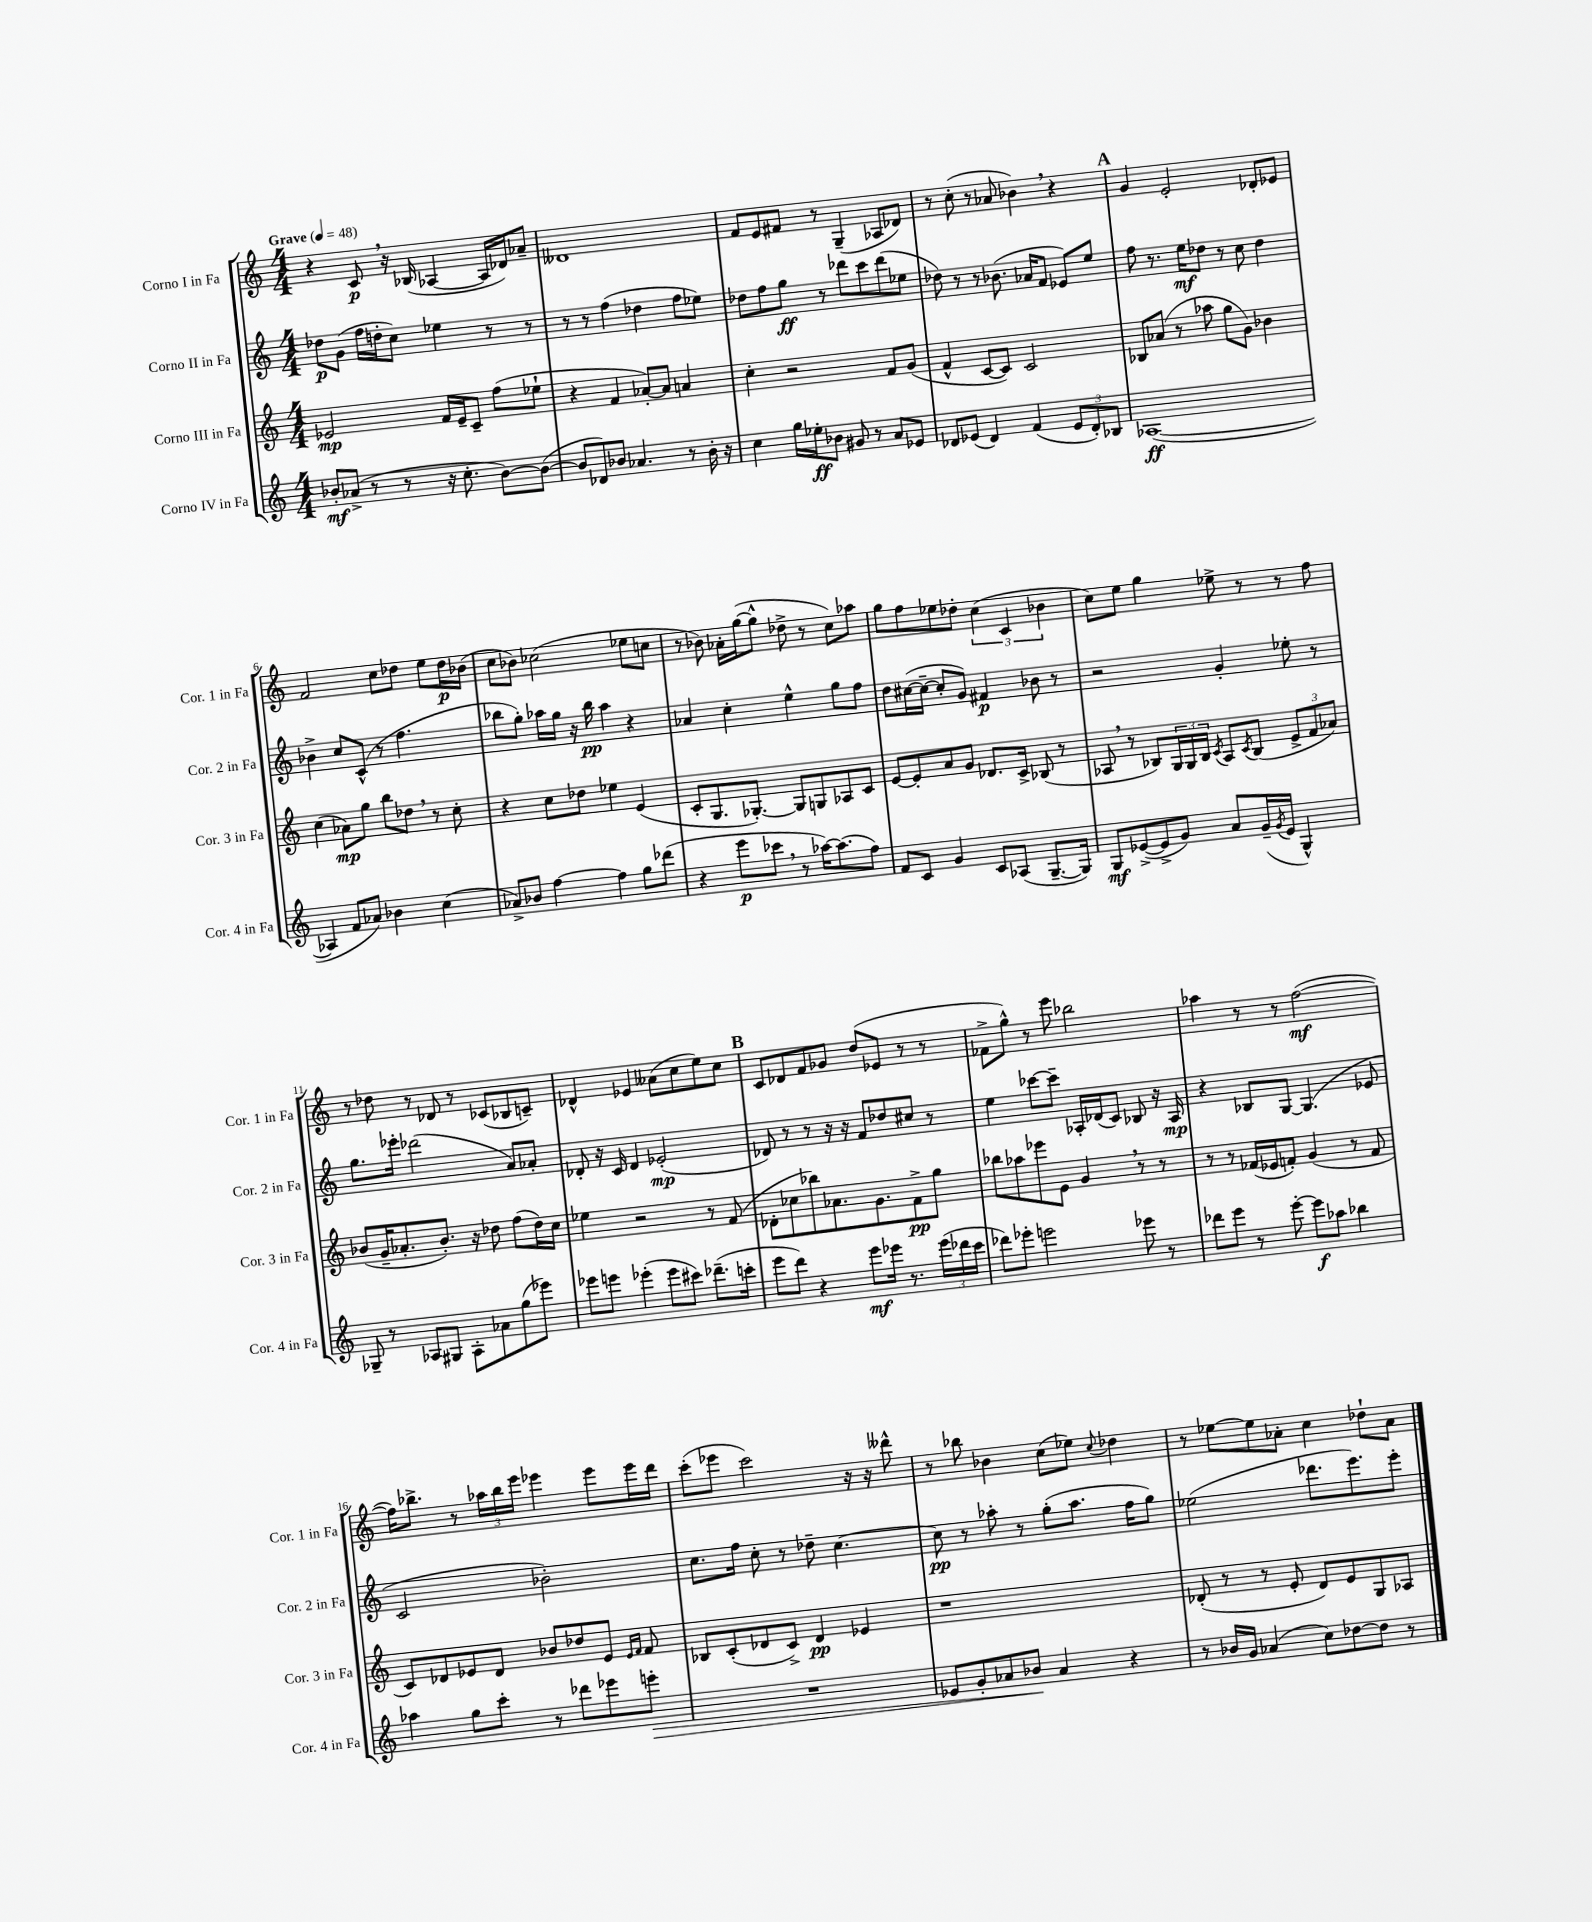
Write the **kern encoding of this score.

**kern	**kern	**kern	**kern
*staff4	*staff3	*staff2	*staff1
*clefG2	*clefG2	*clefG2	*clefG2
*k[]	*k[]	*k[]	*k[]
*M4/4	*M4/4	*M4/4	*M4/4
*MM48	*MM48	*MM48	*MM48
8b-'	2e-	8dd-	4r
(8a-^	.	(8g	.
8r	.	16ff	8c
.	.	16dd'	.
8r	.	8cc)	16r
.	.	.	(16B-
16r	16f	4ee-	[4A-
8.cc'	16e-~	.	.
.	8c~	.	.
[8b-)	(8ff	8r	16A-]
.	.	.	16d-)
(8b-_	8ee-`	8r	8a-~
=	=	=	=
8b-]	4r	8r	1d--
8d-)	.	8r	.
8b-	4f	(4ff	.
4.a-	.	.	.
.	[8a-')	4dd-	.
.	8a-]	.	.
8r	4a	8ff	.
16b-'	.	8ee-)	.
16r	.	.	.
=	=	=	=
4cc	4cc'	8dd-	8f
.	.	8ff	8e
16gg	2r	8gg	8f#
16ee-'	.	.	.
8b-	.	8r	8r
8g#	.	8ddd-	(4G~
8r	.	8ccc	.
8a	8f	(8ddd-	8A-
8e-	(8g	8ee-	8d-)
=	=	=	=
8d-	4f^^	8dd-)	8r
(8e-	.	8r	(8cc'
4d-)	[8c	8r	8r
.	8c])	(8.b-	8a-
(4f	2c	.	4b-)
.	.	16a-	.
.	.	8f	.
12e-	.	8e-)	4r
12d-')	.	.	.
.	.	8ee	.
12B-	.	.	.
=	=	=	=
([1A-	8B-	8ff	4g
.	(8a-	8.r	.
.	8r	.	2e'
.	.	16ee	.
.	8aa-	8dd-	.
.	8gg	8r	.
.	8g)	8cc	.
.	4b-	4dd-	8d-'
.	.	.	8e-
=	=	=	=
4A-]	(4cc	4b-^	2f
8f	8a-)	8cc	.
8a-)	8gg	(8c^^	.
4b-	8bb	8r	8cc
.	8dd-	4.ff	8dd-
(4cc	8r	.	8ee
.	8cc'	.	16dd-
.	.	.	(16b-
=	=	=	=
8a-^)	4r	8bb-	8cc
8b-	.	8gg')	8b-)
[4ff	8cc	16aa-	(2cc-
.	.	16gg	.
.	8dd-	16r	.
.	.	16bb-	.
4ff]	4ee-	4aa-	.
8gg	(4e	4r	8ee-
(8ddd-	.	.	8cc
=	=	=	=
4r	8c'	4a-	8r
.	8.G	.	8b-)
8eee	.	4cc'	16a-'
.	[8.G-')	.	([16gg
8ccc-	.	.	8gg^^]
8r	8G-]	4ee^^	8dd-^
[16aa-)	8G	.	8r
(8.aa-]	.	.	.
.	8A-	8gg	8cc)
8ff)	8c	8ff	8aa-
=	=	=	=
8f	[8e	8dd	8gg
8c	8e']	([16cc#	8ff
.	.	16cc#~_	.
4g	8a	8cc#']	8ee-
.	8g	8g)	8dd-'
8c	8.d-	4f#	(6cc
(8A-	.	.	.
.	.	.	6c
.	16c^	.	.
[8.G~	(8B-	8b-	.
.	.	.	6b-
.	8r	8r	.
16G])	.	.	.
=	=	=	=
8G	8A-	2r	8cc)
([8e-^	8r	.	8ee
8e-^]	8B-)	.	4gg
8g)	24G	.	.
.	24G	.	.
.	24B-	.	.
.	8qc	.	.
8a	8A-	4g'	8ee-^
.	8qc	.	.
(16g~	(8B-	.	8r
8qg	.	.	.
16e-	.	.	.
4G^^)	12e^	8ee-'	8r
.	12f	.	.
.	.	8r	8ff
.	12a-)	.	.
=	=	=	=
8G-~	(8b-	8.gg	8r
8r	16g~	.	8dd-
.	8.a-'	16eee-'	.
8A-	.	(2ddd-	8r
8G#	8.b-')	.	8d-
8A-'	.	.	8r
.	16r	.	.
8a-	8dd-	.	(8c-
(8gg	(8ff	8a)	8B-
8eee-)	16dd-)	8a-'	8c~)
.	16cc	.	.
=	=	=	=
8eee-	4ee-	8d-'	4d-^^
8eee	.	16r	.
.	.	16c	.
(4eee-'	2r	4d-	4e-
8eee-	.	(2e-'	(8a--
8ccc#)	.	.	8cc
(8.ddd-~	8r	.	8ee)
.	(8f	.	8cc
16ccc'	.	.	.
=	=	=	=
8eee	8d-'	8d-)	8c
8ddd)	8cc-	8r	8d-
4r	8bb-)	8r	8f
.	8.a-	16r	8g-
.	.	16r	.
8eee	.	8f	(8dd
.	8.g	.	.
16eee-	.	8dd-	8e-
8.r	.	.	.
.	8f^	8cc#	8r
(24eee-	8gg	8r	8r
24ddd-	.	.	.
24ccc	.	.	.
=	=	=	=
8ddd-)	8bb-	4ee	8f-^
8eee-'	8aa-	.	8gg^^)
2eee	8eee-	[8ccc-	8r
.	8e	8ccc-~]	8eee
.	4g	16A-'	2bb-
.	.	(16d-	.
.	.	8c)	.
8eee-	8r	8B-	.
8r	8r	16r	.
.	.	16A-	.
=	=	=	=
8ddd-	8r	4r	4aa-
8eee	8r	.	.
8r	(16f-	8B-	8r
.	16e-	.	.
[8eee'	8f')	[8G	8r
8eee]	(4g	(4.G]	([2ff
8aa-	.	.	.
4bb-	8r	.	.
.	8f	8e-	.
=	=	=	=
4aa-	8c)	2c	16ff])
.	.	.	8.bb-^
.	8d-	.	.
8gg	8e-	.	8r
8ccc'	8d-	.	24aa-
.	.	.	24bb-
.	.	.	24eee
8r	8b-	2b-')	4eee-
8ddd-	8dd-	.	.
8eee-	8e-	.	8eee-
.	16qqe-	.	.
.	16qqf	.	.
8eee'	8f	.	16eee-
.	.	.	16ddd
=	=	=	=
1r	8B-	8.cc	(8ccc'
.	(8c'	.	8eee-
.	.	16ff	.
.	8d-	8cc'	2ccc)
.	8c^)	8r	.
.	4d-	8dd-~	.
.	.	[4.cc	.
.	4e-	.	16r
.	.	.	16r
.	.	.	8ddd--^^
=	=	=	=
8e-	1r	8cc]	8r
8g'	.	8r	8bb-
8a-	.	8aa-'	4b-
8b-	.	8r	.
4a-	.	(8gg'	(8cc
.	.	8.aa-	8ee-)
.	.	.	8qqcc
4r	.	.	4dd-
.	.	16ff	.
.	.	8gg)	.
=	=	=	=
8r	(8d-'	(2ee-	8r
16b-	8r	.	[8ee-
16g	.	.	.
(4a-	8r	.	8ee-]
.	8e'	.	8a-'
8cc)	8d-)	8.ddd-	4cc
[8dd-	8e	.	.
.	.	8.eee)	.
8dd-]	8G	.	8dd-`
8r	8A-	8eee'	8a-
==	==	==	==
*-	*-	*-	*-
